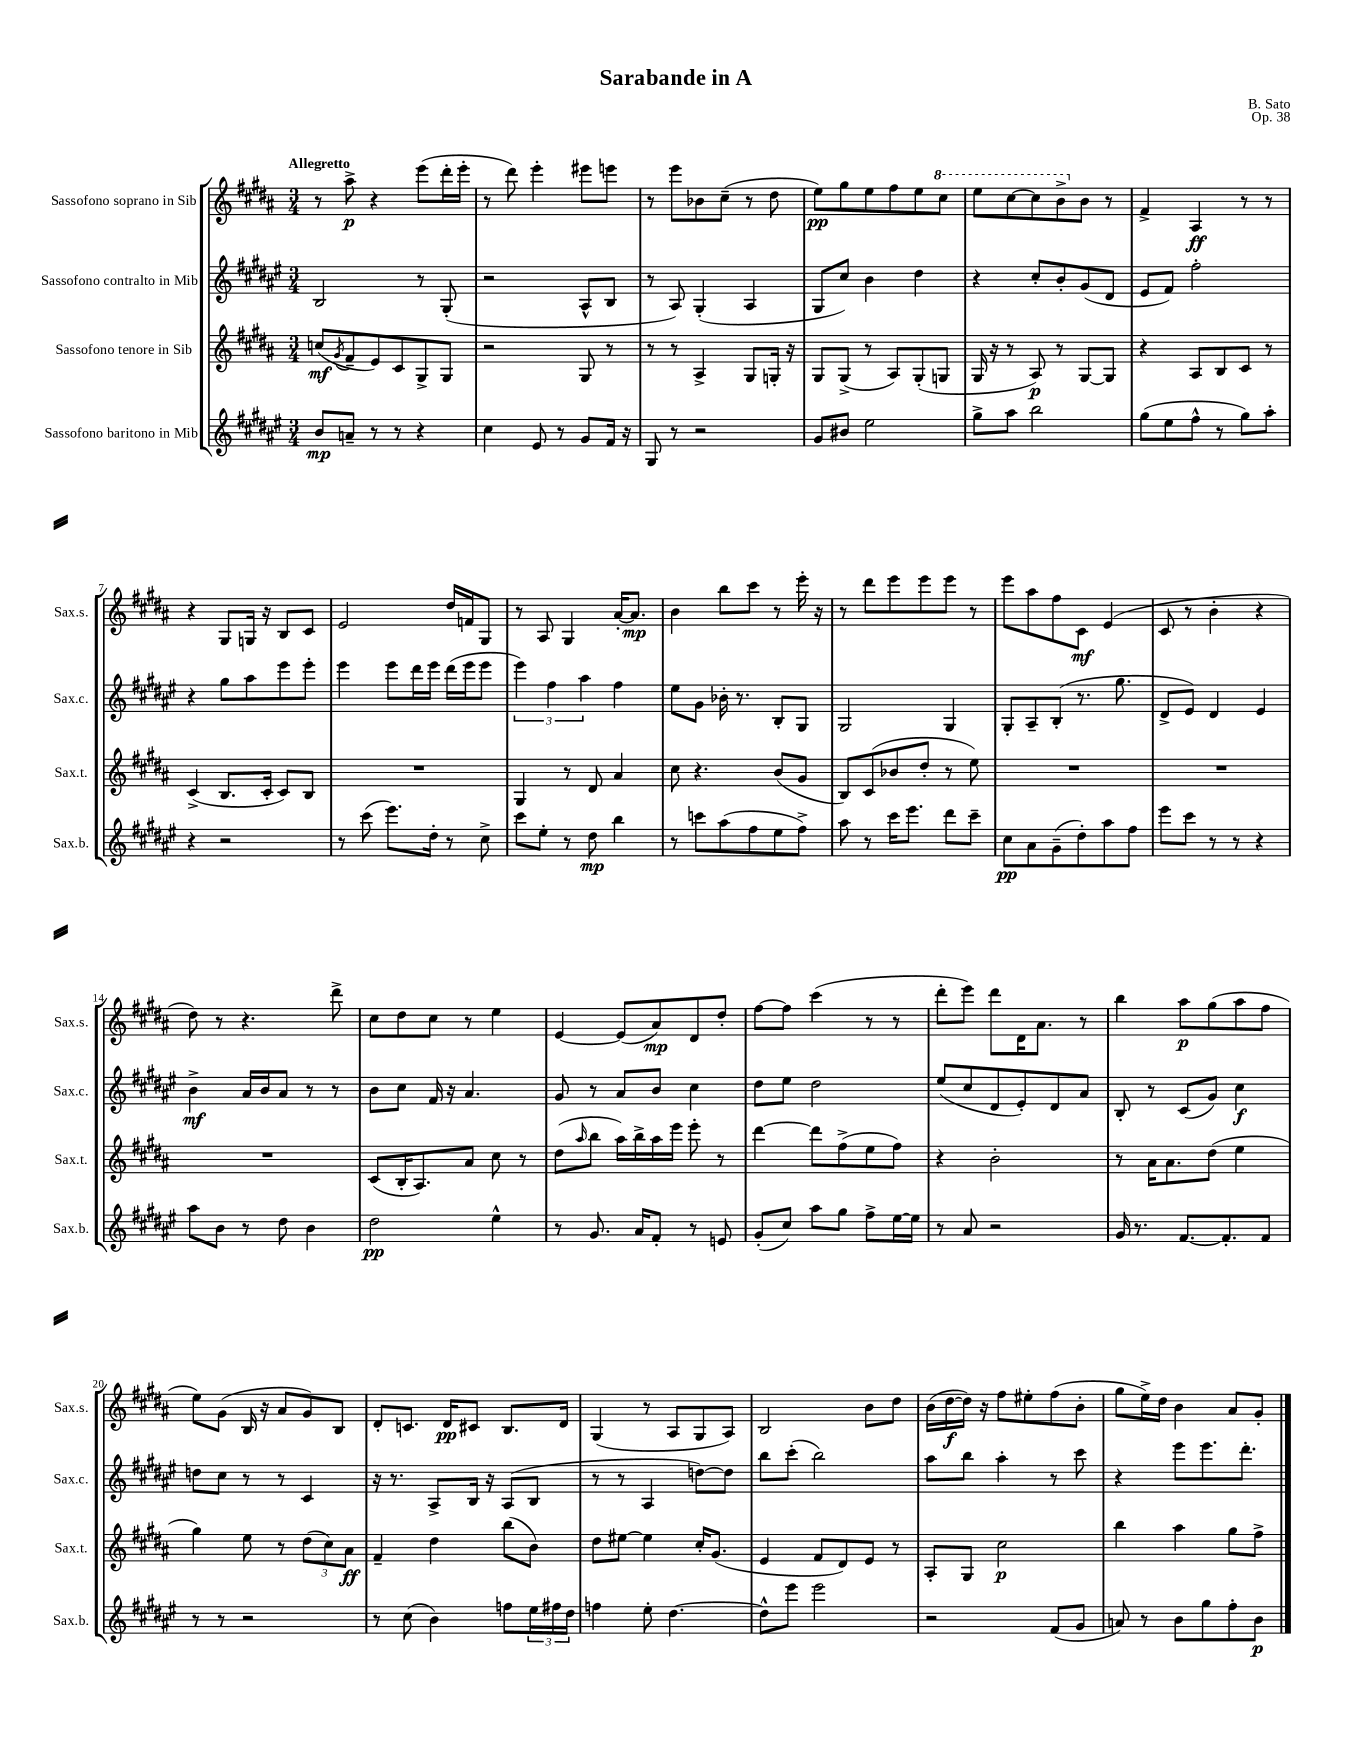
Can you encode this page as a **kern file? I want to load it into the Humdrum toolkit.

**kern	**dynam	**kern	**dynam	**kern	**dynam	**kern	**dynam
*part4	*part4	*part3	*part3	*part2	*part2	*part1	*part1
*staff4	*staff4	*staff3	*staff3	*staff2	*staff2	*staff1	*staff1
*I"Sassofono baritono in Mib	*	*I"Sassofono tenore in Sib	*	*I"Sassofono contralto in Mib	*	*I"Sassofono soprano in Sib	*
*I'Sax.b.	*	*I'Sax.t.	*	*I'Sax.c.	*	*I'Sax.s.	*
*clefG2	*	*clefG2	*	*clefG2	*	*clefG2	*
*k[f#c#g#d#a#e#]	*	*k[f#c#g#d#a#]	*	*k[f#c#g#d#a#e#]	*	*k[f#c#g#d#a#]	*
*M3/4	*	*M3/4	*	*M3/4	*	*M3/4	*
=1	=1	=1	=1	=1	=1	=1	=1
!	!	!	!	!	!	!LO:TX:a:B:t=Allegretto	!
8b/L	mp	(8ccn/L	mf	2B/	.	8r	.
.	.	8qg#/	.	.	.	.	.
8an~/J	.	8f#~/	.	.	.	8aa#^\	p
8r	.	8e/)	.	.	.	4r	.
8r	.	8c#/	.	.	.	.	.
4r	.	8G#^/	.	8r	.	(8eee\L	.
.	.	8G#/J	.	(8G#'/	.	16ddd#'\L	.
.	.	.	.	.	.	16eee'\JJ	.
=2	=2	=2	=2	=2	=2	=2	=2
4cc#\	.	2r	.	2r	.	8r	.
.	.	.	.	.	.	8ddd#\)	.
8e#/	.	.	.	.	.	4eee'\	.
8r	.	.	.	.	.	.	.
8g#/L	.	8G#/	.	8A#^^/L	.	8eee#X\L	.
16f#/Jk	.	8r	.	8B/J	.	8eeen\J	.
16r	.	.	.	.	.	.	.
=3	=3	=3	=3	=3	=3	=3	=3
8G#/	.	8r	.	8r	.	8r	.
8r	.	8r	.	8A#/)	.	8eee\L	.
2r	.	4A#^/	.	(4G#'/	.	8b-X\	.
.	.	.	.	.	.	(8cc#~\J	.
.	.	8G#/L	.	4A#/	.	8r	.
.	.	16Gn'/Jk	.	.	.	8dd#\	.
.	.	16r	.	.	.	.	.
=4	=4	=4	=4	=4	=4	=4	=4
8g#/L	.	8G#/L	.	8G#/L	.	8ee\L)	pp
8b#X/J	.	(8G#^/J	.	8cc#/J)	.	8gg#\	.
2ee#\	.	8r	.	4b\	.	8ee\	.
.	.	8A#/L)	.	.	.	8ff#\	.
.	.	(8G#'/	.	4dd#\	.	8ee\	.
*	*	*	*	*	*	*8va	*
.	.	8Gn/J	.	.	.	8ccc#\J	.
=5	=5	=5	=5	=5	=5	=5	=5
8gg#^\L	.	16G#/	.	4r	.	8eee\L	.
.	.	16r	.	.	.	.	.
8aa#\J	.	8r	.	.	.	[8ccc#\	.
2bb\	.	8A#/)	p	8cc#'/L	.	8ccc#\]	.
.	.	8r	.	8b'/	.	8bb^\	.
*	*	*	*	*	*	*X8va	*
.	.	[8G#/L	.	(8g#/	.	8b\J	.
.	.	8G#/J]	.	8d#/J	.	8r	.
=6	=6	=6	=6	=6	=6	=6	=6
(8gg#\L	.	4r	.	8e#/L	.	4f#^/	.
8ee#\	.	.	.	8f#/J)	.	.	.
8ff#^^\J	.	8A#/L	.	2ff#'\	.	4A#/	ff
8r	.	8B/	.	.	.	.	.
8gg#\L)	.	8c#/J	.	.	.	8r	.
8aa#'\J	.	8r	.	.	.	8r	.
!!LO:LB:g=z
=7	=7	=7	=7	=7	=7	=7	=7
4r	.	(4c#^/	.	4r	.	4r	.
2r	.	8.B/L	.	8gg#\L	.	8G#/L	.
.	.	.	.	8aa#\	.	16Gn/Jk	.
.	.	16c#'/Jk	.	.	.	16r	.
.	.	8c#/L)	.	8eee#\	.	8B/L	.
.	.	8B/J	.	8eee#'\J	.	8c#/J	.
=8	=8	=8	=8	=8	=8	=8	=8
8r	.	2.r	.	4eee#\	.	2e/	.
(8ccc#\	.	.	.	.	.	.	.
8.eee#\L)	.	.	.	8eee#\L	.	.	.
.	.	.	.	16ddd#\L	.	.	.
16dd#'\Jk	.	.	.	16eee#\JJ	.	.	.
8r	.	.	.	(16ddd#\LL	.	16dd#/LL	.
.	.	.	.	16eee#\J	.	16fn/J	.
8cc#^\	.	.	.	8eee#\J	.	8G#/J	.
=9	=9	=9	=9	=9	=9	=9	=9
8ccc#\L	.	4G#/	.	6eee#\)	.	8r	.
8ee#'\J	.	.	.	.	.	8A#/	.
.	.	.	.	6ff#\	.	.	.
8r	.	8r	.	.	.	4G#/	.
.	.	.	.	6aa#\	.	.	.
8dd#\	mp	8d#/	.	.	.	.	.
4bb\	.	4a#/	.	4ff#\	.	[16a#'/KL	.
.	.	.	.	.	.	8.a#/J]	mp
=10	=10	=10	=10	=10	=10	=10	=10
8r	.	8cc#\	.	8ee#\L	.	4b\	.
8cccn\L	.	4.r	.	8g#\J	.	.	.
(8aa#\	.	.	.	16b-X'\	.	8bb\L	.
.	.	.	.	8.r	.	.	.
8ff#\	.	.	.	.	.	8ccc#\J	.
8ee#\	.	(8b/L	.	8B'/L	.	8r	.
8ff#^\J)	.	8g#/J	.	8G#/J	.	16eee'\	.
.	.	.	.	.	.	16r	.
=11	=11	=11	=11	=11	=11	=11	=11
8aa#\	.	8B/L)	.	2G#/	.	8r	.
8r	.	(8c#/	.	.	.	8ddd#\L	.
16ccc#\KL	.	8b-X/	.	.	.	8eee\	.
8.eee#\J	.	.	.	.	.	.	.
.	.	8dd#'/J	.	.	.	8eee\	.
8ddd#\L	.	8r	.	4G#/	.	8eee\J	.
8ccc#~\J	.	8ee\)	.	.	.	8r	.
=12	=12	=12	=12	=12	=12	=12	=12
8cc#\L	pp	2.r	.	8G#'/L	.	8eee\L	.
8a#\	.	.	.	8A#~/	.	8aa#\	.
(8g#~\	.	.	.	(8B'/J	.	8ff#\	.
8dd#'\)	.	.	.	8.r	.	8c#\J	mf
8aa#\	.	.	.	.	.	(4e/	.
.	.	.	.	8.gg#\	.	.	.
8ff#\J	.	.	.	.	.	.	.
=13	=13	=13	=13	=13	=13	=13	=13
8eee#\L	.	2.r	.	8d#^/L	.	8c#/	.
8ccc#\J	.	.	.	8e#/J)	.	8r	.
8r	.	.	.	4d#/	.	4b'\	.
8r	.	.	.	.	.	.	.
4r	.	.	.	4e#/	.	4r	.
!!LO:LB:g=z
=14	=14	=14	=14	=14	=14	=14	=14
8aa#\L	.	2.r	.	4b^\	mf	8dd#\)	.
8b\J	.	.	.	.	.	8r	.
8r	.	.	.	16a#/LL	.	4.r	.
.	.	.	.	16b/J	.	.	.
8dd#\	.	.	.	8a#/J	.	.	.
4b\	.	.	.	8r	.	.	.
.	.	.	.	8r	.	8ddd#^\	.
=15	=15	=15	=15	=15	=15	=15	=15
2dd#\	pp	(8c#/L	.	8b\L	.	8cc#\L	.
.	.	16B'/K	.	8cc#\J	.	8dd#\	.
.	.	8.A#/)	.	.	.	.	.
.	.	.	.	16f#/	.	8cc#\J	.
.	.	.	.	16r	.	.	.
.	.	8a#/J	.	4.a#/	.	8r	.
4ee#^^\	.	8cc#\	.	.	.	4ee\	.
.	.	8r	.	.	.	.	.
=16	=16	=16	=16	=16	=16	=16	=16
8r	.	(8dd#\L	.	8g#/	.	[4e/	.
.	.	16qqaa#/	.	.	.	.	.
8.g#/	.	8bb\J	.	8r	.	.	.
.	.	16aa#\LL)	.	8a#/L	.	(8e/L]	.
16a#/KL	.	16bb^\	.	.	.	.	.
8f#'/J	.	16aa#\	.	8b/J	.	8a#/)	mp
.	.	16eee\JJ	.	.	.	.	.
8r	.	8eee'\	.	4cc#\	.	8d#/	.
8en/	.	8r	.	.	.	8dd#'/J	.
=17	=17	=17	=17	=17	=17	=17	=17
(8g#'/L	.	[4ddd#\	.	8dd#\L	.	[8ff#\L	.
8cc#/J)	.	.	.	8ee#\J	.	8ff#\J]	.
8aa#\L	.	8ddd#\L]	.	2dd#\	.	(4ccc#\	.
8gg#\J	.	(8ff#^\	.	.	.	.	.
8ff#^\L	.	8ee\	.	.	.	8r	.
[16ee#\L	.	8ff#\J)	.	.	.	8r	.
16ee#\JJ]	.	.	.	.	.	.	.
=18	=18	=18	=18	=18	=18	=18	=18
8r	.	4r	.	(8ee#/L	.	8ddd#'\L	.
8a#/	.	.	.	8cc#/	.	8eee\J)	.
2r	.	2b'\	.	8d#/	.	8ddd#\L	.
.	.	.	.	8e#'/)	.	16d#\K	.
.	.	.	.	.	.	8.a#\J	.
.	.	.	.	8d#/	.	.	.
.	.	.	.	8a#/J	.	8r	.
=19	=19	=19	=19	=19	=19	=19	=19
16g#/	.	8r	.	8B'/	.	4bb\	.
8.r	.	.	.	.	.	.	.
.	.	16a#\KL	.	8r	.	.	.
.	.	8.a#\	.	.	.	.	.
[8.f#/L	.	.	.	(8c#/L	.	8aa#\L	p
.	.	(8dd#\J	.	8g#/J)	.	(8gg#\	.
8.f#'/]	.	.	.	.	.	.	.
.	.	4ee\	.	4cc#\	f	8aa#\	.
8f#/J	.	.	.	.	.	8ff#\J	.
!!LO:LB:g=z
=20	=20	=20	=20	=20	=20	=20	=20
8r	.	4gg#\)	.	8ddn\L	.	8ee\L)	.
8r	.	.	.	8cc#\J	.	(8g#\J	.
2r	.	8ee\	.	8r	.	16B/	.
.	.	.	.	.	.	16r	.
.	.	8r	.	8r	.	8a#/L	.
.	.	(12dd#\L	.	4c#/	.	8g#/)	.
.	.	12cc#\)	.	.	.	.	.
.	.	.	.	.	.	8B/J	.
.	.	12a#\J	ff	.	.	.	.
=21	=21	=21	=21	=21	=21	=21	=21
8r	.	4f#~/	.	16r	.	8d#'/L	.
.	.	.	.	8.r	.	.	.
(8cc#\	.	.	.	.	.	8.cn/J	.
4b\)	.	4dd#\	.	8A#^/L	.	.	.
.	.	.	.	.	.	16d#/KL	pp
.	.	.	.	16B/Jk	.	8c#X/J	.
.	.	.	.	16r	.	.	.
8ffn\L	.	(8bb\L	.	(8A#/L	.	8.B/L	.
24ee#\L	.	8b\J)	.	8B/J	.	.	.
24ff#X\	.	.	.	.	.	.	.
.	.	.	.	.	.	16d#/Jk	.
24dd#\JJ	.	.	.	.	.	.	.
=22	=22	=22	=22	=22	=22	=22	=22
4ffn\	.	8dd#\L	.	8r	.	(4G#/	.
.	.	[8ee#X\J	.	8r	.	.	.
8ee#'\	.	4ee#\]	.	4A#/	.	8r	.
[4.dd#\	.	.	.	.	.	8A#/L	.
.	.	16cc#'/KL	.	[8ddn\L)	.	8G#/	.
.	.	(8.g#/J	.	.	.	.	.
.	.	.	.	8dd\J]	.	8A#/J)	.
=23	=23	=23	=23	=23	=23	=23	=23
8dd#^^\L]	.	4e/	.	8bb\L	.	2B/	.
8eee#\J	.	.	.	(8ccc#'\J	.	.	.
2eee#\	.	8f#/L	.	2bb\)	.	.	.
.	.	8d#/)	.	.	.	.	.
.	.	8e/J	.	.	.	8b\L	.
.	.	8r	.	.	.	8dd#\J	.
=24	=24	=24	=24	=24	=24	=24	=24
2r	.	8A#'/L	.	8aa#\L	.	(16b\LL	.
.	.	.	.	.	.	[16dd#\	f
.	.	8G#/J	.	8bb\J	.	16dd#\JJ])	.
.	.	.	.	.	.	16r	.
.	.	2cc#\	p	4aa#'\	.	8ff#\L	.
.	.	.	.	.	.	8ee#X'\	.
(8f#/L	.	.	.	8r	.	(8ff#\	.
8g#/J	.	.	.	8ccc#\	.	8b'\J	.
=25	=25	=25	=25	=25	=25	=25	=25
8an/)	.	4bb\	.	4r	.	8gg#\L	.
8r	.	.	.	.	.	16ee^\L)	.
.	.	.	.	.	.	16dd#\JJ	.
8b\L	.	4aa#\	.	8eee#\L	.	4b\	.
8gg#\	.	.	.	8.eee#\	.	.	.
8ff#'\	.	8gg#\L	.	.	.	8a#/L	.
.	.	.	.	8.ddd#'\J	.	.	.
8b\J	p	8ff#^\J	.	.	.	8g#'/J	.
==	==	==	==	==	==	==	==
*-	*-	*-	*-	*-	*-	*-	*-
